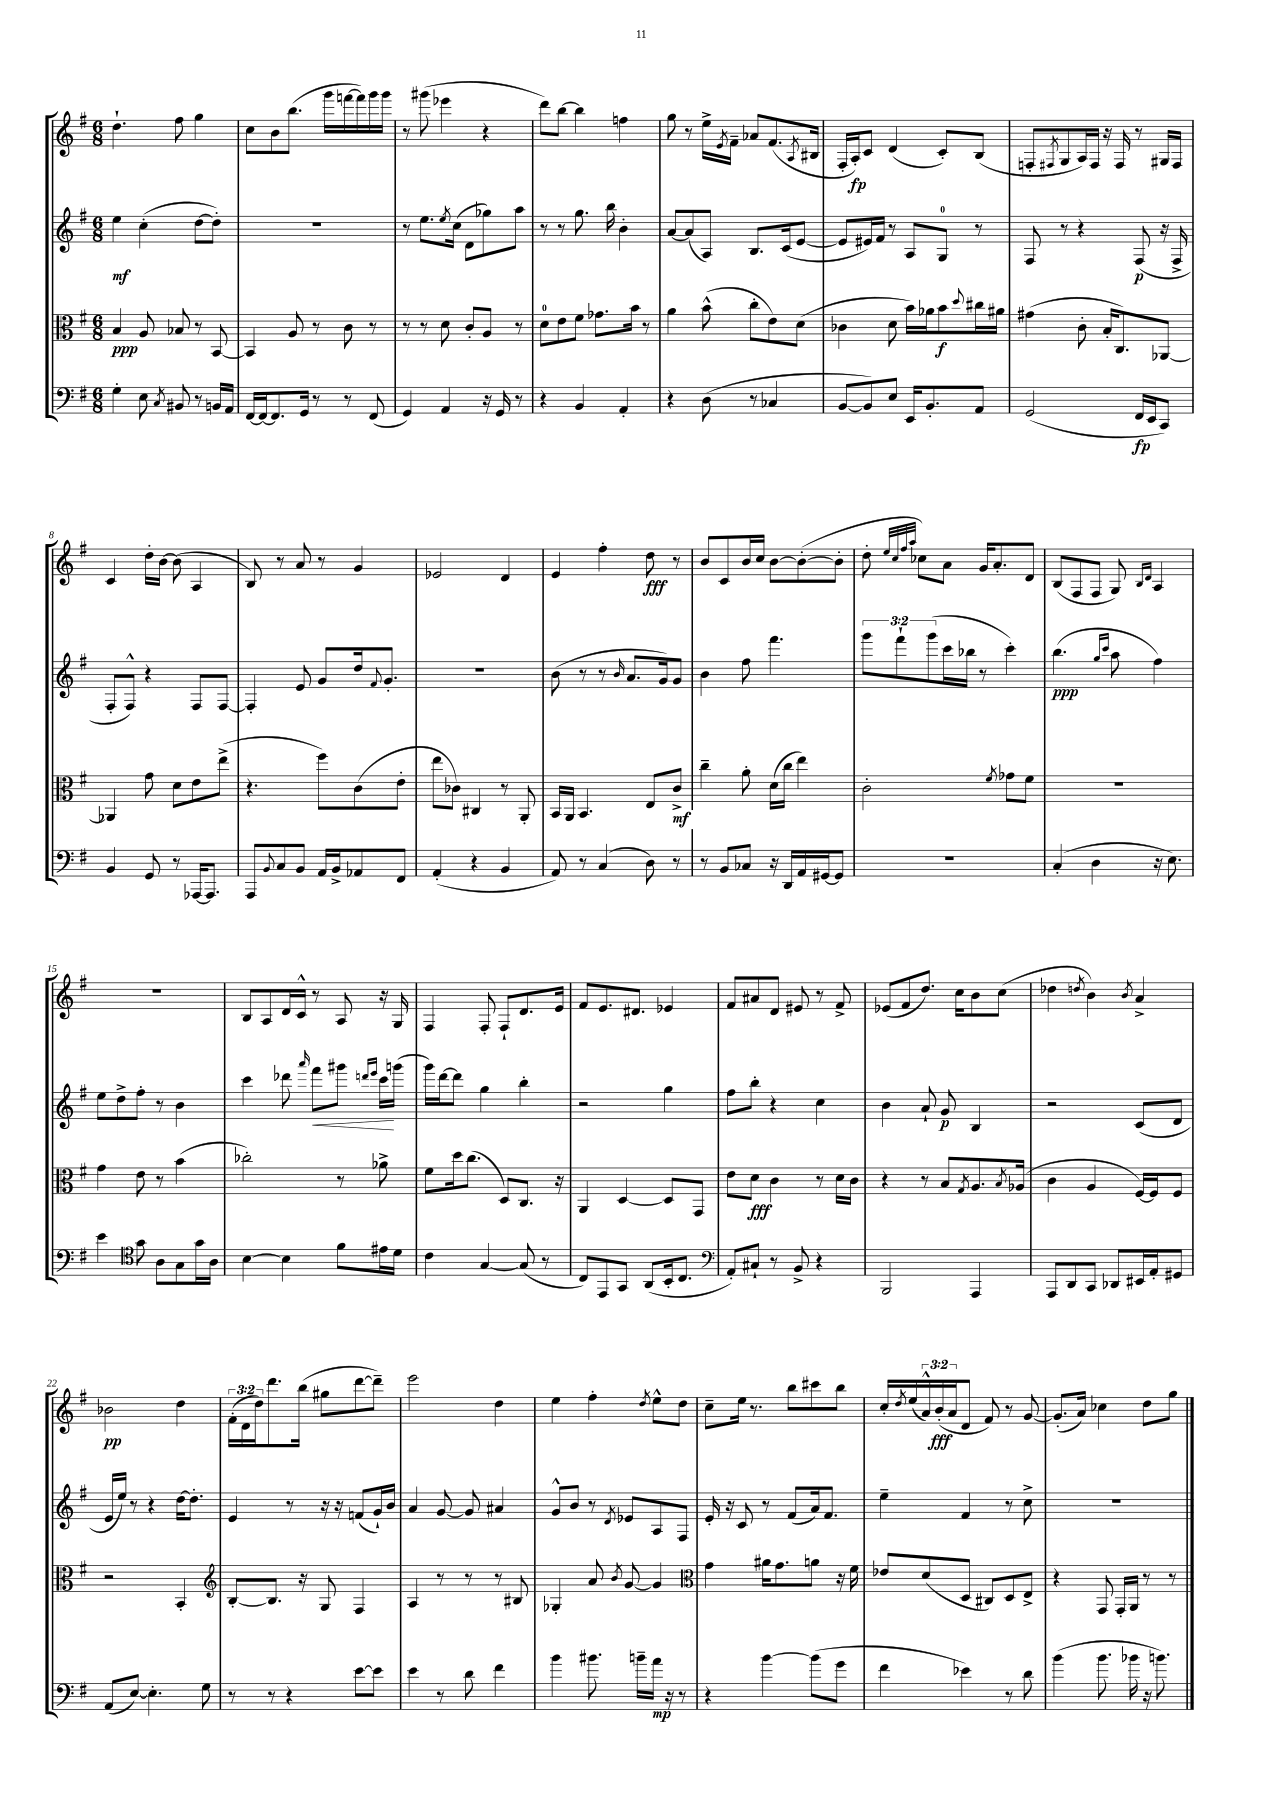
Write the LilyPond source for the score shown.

<<
\new StaffGroup <<
\new Staff = "s0" {
    \clef treble \key g \major \numericTimeSignature \time 6/8 \override Staff.TupletNumber.text = #tuplet-number::calc-fraction-text
    d''4.-! fis''8 g''4 |
    c''8 b'8 b''8.( g'''16 f'''16~ f'''16) g'''16 g'''16 |
    r8 gis'''8( ees'''4 r4 |
    d'''8) b''8~ b''4 f''4 |
    g''8 r8 e''16-> \acciaccatura { e'8 } fis'16-- aes'8 fis'8.( \acciaccatura { a8 } bis16 |
    fis16-. a16-.\fp) c'8 d'4( c'8-.) b8( |
    f8-. \acciaccatura { fis8 } g8 a16) fis16 r16 fis16 r8 gis16 fis16 |
    c'4 d''16-. b'16~ b'8( a4 |
    b8) r8 a'8 r8 g'4 |
    ees'2 d'4 |
    e'4 fis''4-. d''8\fff r8 |
    b'8 c'8 b'16 c''16 b'8~ b'8~-.( b'8-. |
    d''8-. \grace { e''32 c''32 fis''32 a''32 } ces''8) a'8 g'16 a'8.-. d'8 |
    b8( fis8 fis8 g8) \grace { b16 d'16 } a4 |
    R2. |
    b8 a8 d'16 c'16-^ r8 a8 r16 g16 |
    fis4 fis8-. fis8-! d'8. e'16 |
    fis'8 e'8. dis'8. ees'4 |
    fis'8 ais'8 d'8 eis'8 r8 fis'8-> |
    ees'8( fis'8 d''8.) c''16 b'8 c''8( |
    des''4 \acciaccatura { d''8 } b'4) \acciaccatura { b'8 } a'4-> |
    bes'2\pp d''4 |
    \tuplet 3/2 { fis'16-.( d'16 d''16) } d'''8. b''16( gis''8 d'''8~ d'''8--) |
    e'''2 d''4 |
    e''4 fis''4-. \acciaccatura { d''8 } e''8-^ d''8 |
    c''8-- e''16 r8. b''8 cis'''8 b''8 |
    c''16-. \acciaccatura { d''8 } e''16( \tuplet 3/2 { a'16-^) b'16-.\fff( a'16 } d'8 fis'8) r8 g'8~ |
    g'8.-.( a'16) ces''4 d''8 g''8 \bar "|." |
}
\new Staff = "s1" {
    \clef treble \key g \major \numericTimeSignature \time 6/8 \override Staff.TupletNumber.text = #tuplet-number::calc-fraction-text
    e''4\mf c''4-.( d''8~ d''8-.) |
    R2. |
    r8 e''8. \acciaccatura { e''8 } c''16( d'8 ges''8) a''8 |
    r8 r8 g''8. b''16 b'4-. |
    a'8~ a'8( a8) b8. c'16( e'8~ |
    e'8 eis'16) fis'16 r8 a8 g8-0 r8 |
    fis8 r8 r4 fis8\p( r16 fis16-> |
    fis8-. fis8-^) r4 fis8 fis8~ |
    fis4-. e'8 g'8 d''16 \appoggiatura { fis'8 } g'8.-. |
    R2. |
    b'8( r8 r8 \grace { b'16 } a'8. g'16) g'8 |
    b'4 fis''8 fis'''4. |
    \tuplet 3/2 { g'''8 fis'''8-! g'''8( } c'''16 bes''16 r8 c'''4-.) |
    b''4.\ppp( \grace { g''16 c'''16 } a''8 fis''4) |
    e''8 d''8-> fis''8-. r8 b'4 |
    c'''4 des'''8 \grace { a'''16 } fis'''8\< gis'''8 \grace { d'''16 e'''16 } c'''16\! g'''16( |
    g'''16) d'''16~ d'''8 g''4 b''4-. |
    r2 g''4 |
    fis''8 b''8-. r4 c''4 |
    b'4 a'8-! g'8\p b4 |
    r2 c'8( d'8 |
    e'16 e''16) r8 r4 d''16~ d''8.-. |
    e'4 r8 r16 r16 f'8( g'16-!) b'16 |
    a'4 g'8~ g'8 ais'4 |
    g'8-^ b'8 r8 \acciaccatura { d'8 } ees'8 a8 fis8 |
    e'16-. r16 c'8 r8 fis'8( a'16) fis'8. |
    e''4-- fis'4 r8 c''8-> |
    R2. \bar "|." |
}
\new Staff = "s2" {
    \clef alto \key g \major \numericTimeSignature \time 6/8
    b4\ppp a8 bes8 r8 b,8~ |
    b,4 a8 r8 c'8 r8 |
    r8 r8 d'8 c'8-. a8 r8 |
    d'8-0 e'8 fis'8 ges'8. b'16 r8 |
    a'4 b'8-^( c''8-. e'8) d'8( |
    ces'4 d'8 b'16) aes'16 b'8\f \appoggiatura { d''8 } cis''16 ais'16 |
    gis'4( c'8-. b16-. c8.) aes,8~ |
    aes,4 g'8 d'8 e'8 e''8->( |
    r4. fis''8) c'8( e'8-. |
    e''8 ces'8) cis4 r8 a,8-. |
    b,16 a,16 b,4. e8 c'8->\mf |
    c''4-- a'8-. d'16( c''16 e''4) |
    c'2-. \acciaccatura { fis'8 } ges'8 fis'8 |
    r2. |
    g'4 e'8 r8 b'4( |
    ces''2-.) r8 aes'8-> |
    fis'8 d''16 c''8.( d8) c8. r16 |
    a,4 d4~ d8 g,8 |
    e'8 d'8\fff c'4 r8 d'16 c'16 |
    r4 r8 b8 \acciaccatura { g8 } a8. \acciaccatura { b8 } aes16( |
    c'4 a4 fis16~) fis16 fis8 |
    r2 b,4-. |
    \clef treble b8~-. b8. r16 g8 fis4 |
    a4 r8 r8 r8 bis8 |
    ges4-. a'8 \acciaccatura { b'8 } g'8~ g'4 |
    \clef alto g'4 ais'16 g'8. a'8 r16 fis'16 |
    ees'8 d'8( d8 cis8) d8 e8-> |
    r4 g,8 g,16-. a,16 r8 r8 \bar "|." |
}
\new Staff = "s3" {
    \clef bass \key g \major \numericTimeSignature \time 6/8
    g4-. e8 \acciaccatura { c8 } bis,8 r8 b,16 a,16 |
    fis,16~ fis,16~ fis,8. g,16 r8 r8 fis,8( |
    g,4) a,4 r16 g,16 r8 |
    r4 b,4 a,4-. |
    r4 d8( r8 ces4 |
    b,8~ b,8) e8 e,16 b,8.-. a,8 |
    g,2( fis,16\fp e,16 c,8) |
    b,4 g,8 r8 aes,,16~ aes,,8. |
    a,,8 \appoggiatura { b,8 } c8 b,8 a,16 b,16-> aes,8 fis,8 |
    a,4-.( r4 b,4 |
    a,8) r8 c4( d8) r8 |
    r8 b,8 ces8 r16 d,16 a,16 gis,16~ gis,8 |
    R2. |
    c4-.( d4 r16 e8.) |
    e'4 \clef tenor g'8 a8 g8 g'16 a16 |
    b4~ b4 fis'8 eis'16 d'16 |
    c'4 g4~ g8( r8 |
    c8) e,8 g,8 a,8( b,16-. c8. |
    \clef bass a,8-.) cis8-! r8 b,8-> r4 |
    b,,2 a,,4 |
    a,,8 d,8 c,8 des,8 eis,16 a,16-. gis,8 |
    a,8( e8~) e4.-. g8 |
    r8 r8 r4 e'8~ e'8 |
    e'4 r8 d'8 fis'4 |
    b'4 bis'8. b'16-- a'16\mp r16 r8 |
    r4 b'4~ b'8( g'8 |
    fis'4 ees'4) r8 d'8 |
    b'4( b'8. bes'16 r16 b'8.) \bar "|." |
}
>>
>>
